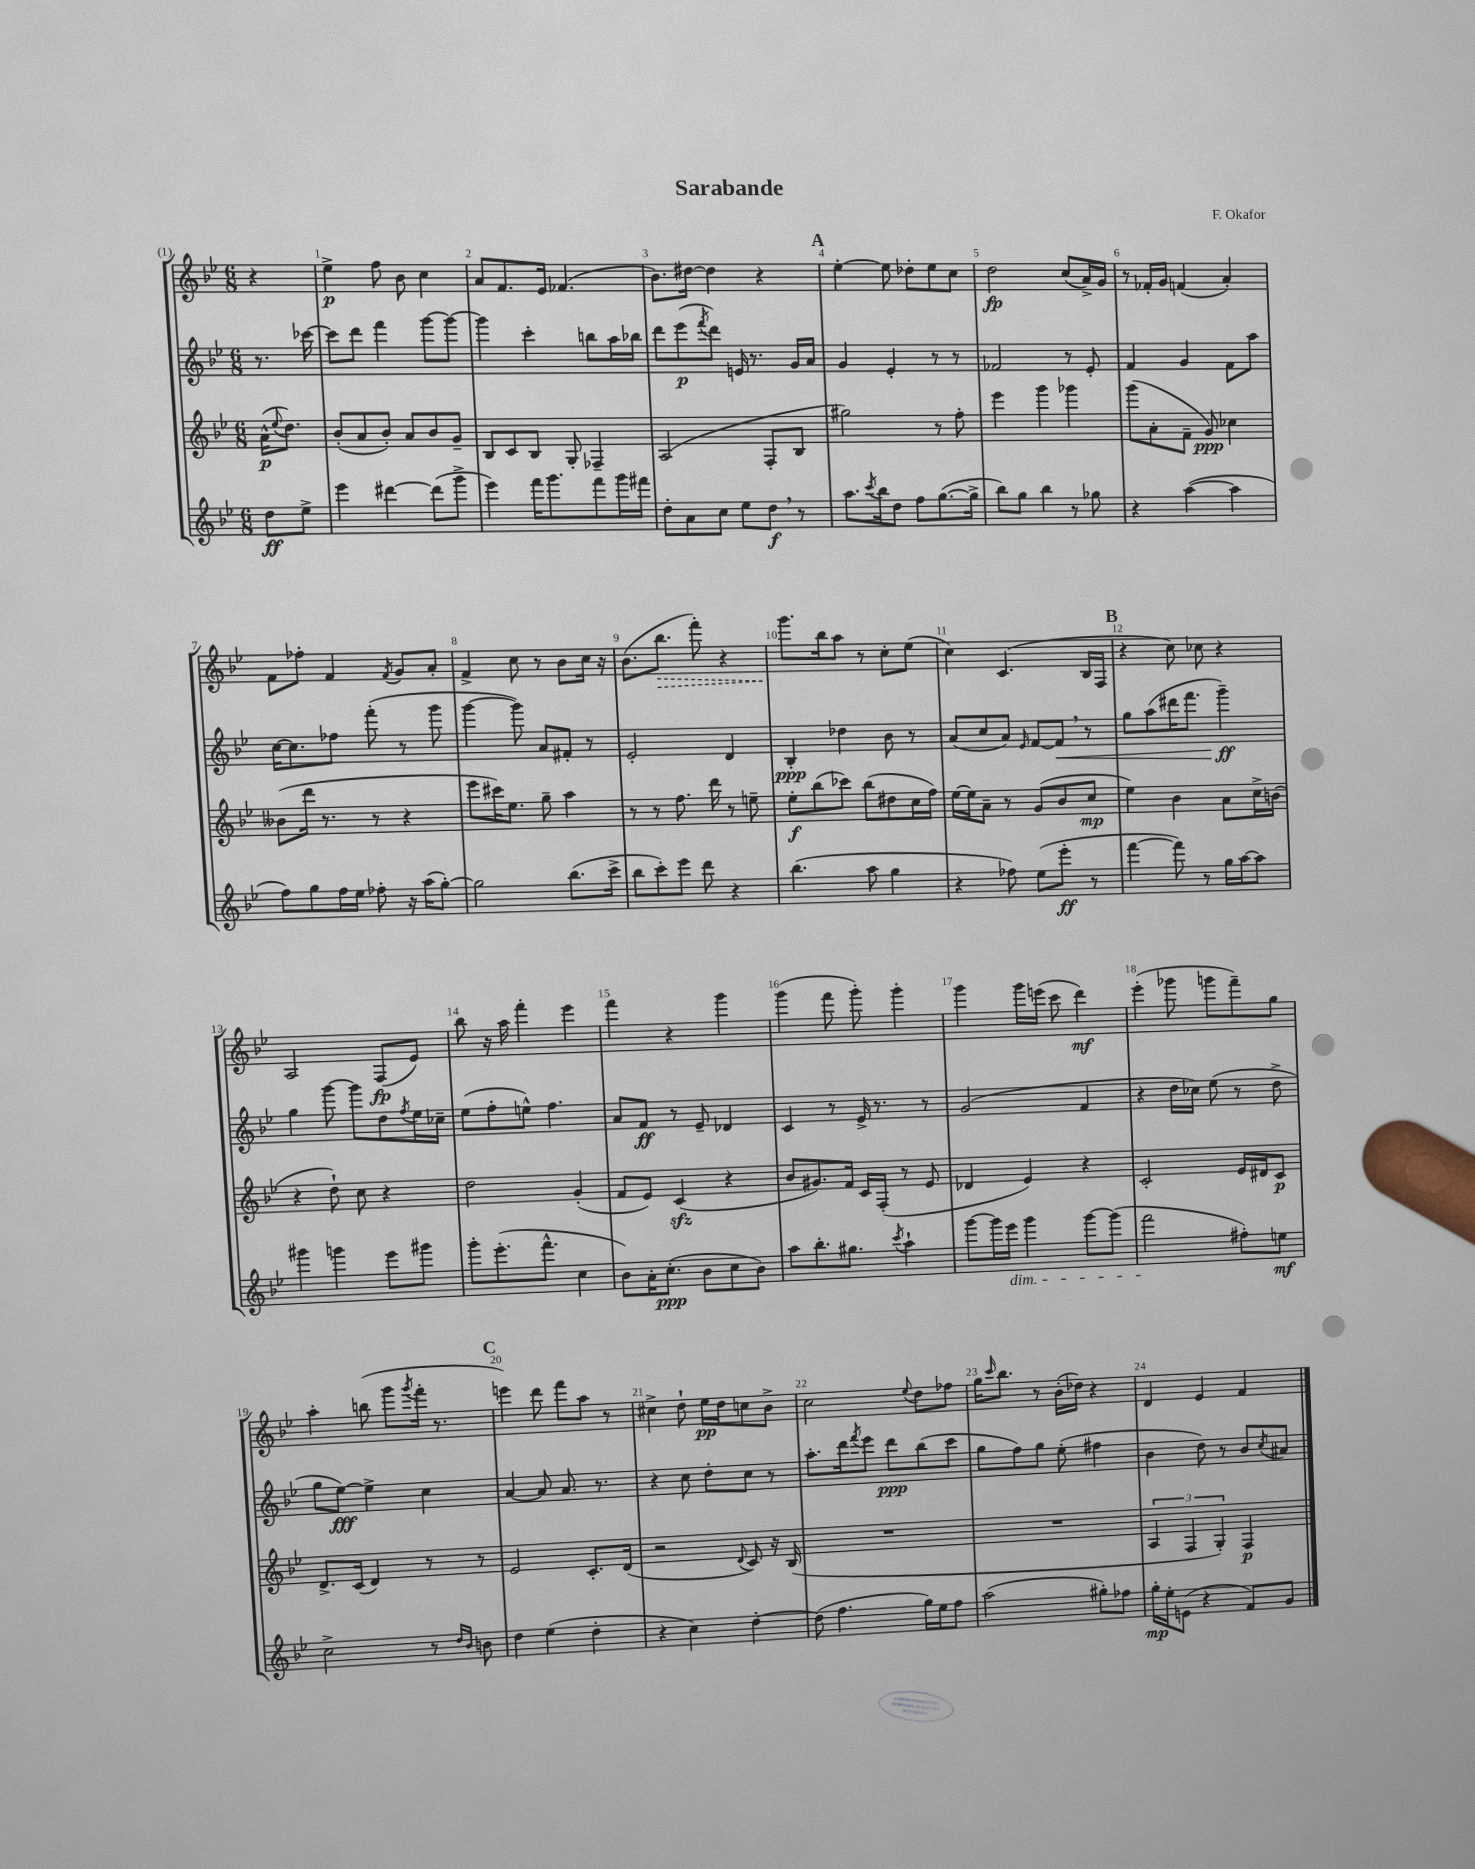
\header { title = "Sarabande" composer = "F. Okafor" }
<<
\new StaffGroup <<
\new Staff = "s0" {
    \clef treble \key bes \major \numericTimeSignature \time 6/8 \partial 4
    r4 |
    ees''4->\p f''8 bes'8 c''4 |
    a'8 f'8. ees'16 fes'4.( |
    bes'8.) dis''16~ dis''4 r4 |
    \mark \markup { \bold "A" } ees''4~-. ees''8 des''8-. ees''8 c''8 |
    d''2\fp c''8( a'16->) g'16 |
    r8 fes'16-. g'16 f'4( a'4-.) |
    f'8 fes''8-. f'4 \acciaccatura { f'8 } g'8 a'8-. |
    f'4-> c''8 r8 bes'8 c''16 r16 |
    bes'8.( \once \override Hairpin.style = #'dashed-line bes''8.\> f'''8-.) r4 |
    g'''8.\! bes''16 a''8 r8 c''8-. ees''8( |
    c''4) c'4.( bes16 f16 |
    \mark \markup { \bold "B" } r4 c''8) ces''8 r4 |
    a2 f8\fp( ees'8) |
    bes''8 r16 a''16 f'''4-. ees'''4 |
    f'''4 r4 g'''4 |
    g'''4( f'''8 g'''8-.) g'''4-. |
    g'''4 g'''16 e'''16( c'''8 d'''4\mf) |
    ees'''4-.( ges'''8 g'''8 f'''8--) g''8 |
    a''4-. b''8( g'''8 \acciaccatura { g'''8 } f'''16-. r8. |
    \mark \markup { \bold "C" } e'''4) d'''8 f'''8 a''8 r8 |
    cis''4-> d''8-! ees''16\pp d''16 c''8 bes'8-> |
    c''2 \appoggiatura { ees''8 } d''8 fes''8 |
    g''16 \grace { c'''16 } bes''8. r8 bes'16-.( des''16) r4 |
    d'4 ees'4 f'4 \bar "|." |
}
\new Staff = "s1" {
    \clef treble \key bes \major \numericTimeSignature \time 6/8 \partial 4
    r8. ces'''16~ |
    ces'''8 d'''8 f'''4 g'''8~ g'''8~ |
    g'''4 c'''4-. b''8 a''16 bes''16 |
    d'''8 ees'''8\p( \acciaccatura { f'''8 } d'''8) e'16 r8. g'16 a'16 |
    \mark \markup { \bold "A" } g'4 ees'4-. r8 r8 |
    fes'2 r8 ees'8-. |
    f'4 g'4 f'8 a''8 |
    c''16~ c''8. fes''8 f'''8-.( r8 g'''8 |
    g'''4~ g'''8) a'8 fis'8-. r8 |
    ees'2-. d'4 |
    bes4-.\ppp des''4 bes'8 r8 |
    a'8( c''8 a'8) \grace { ees'16 } f'8~ f'8\< \breathe r8 |
    \mark \markup { \bold "B" } g''8 a''8( dis'''16 f'''8. g'''4--\ff\!) |
    g''4 g'''8~ g'''8 d''8 \acciaccatura { f''8 } ees''16 ces''16-- |
    ees''8( f''8-. e''8-^) f''4. |
    a'8 f'8\ff r8 ees'8-- des'4 |
    c'4 r8 ees'16-> r8. r8 |
    g'2( f'4 |
    r4 d''16 ces''16) ees''8( r8 d''8-> |
    g''8 ees''8~\fff) ees''4-> c''4 |
    \mark \markup { \bold "C" } a'4~ a'8 a'8. r8. |
    r4 c''8 d''8-. c''8 r8 |
    a''8.-. d'''16 \acciaccatura { f'''8 } ees'''8 d'''8\ppp bes''8( c'''8 |
    g''8 f''8) g''8 ees''8-.( fis''4 |
    bes'4 d''8) r8 bes'8 \acciaccatura { c''8 } ais'8 \bar "|." |
}
\new Staff = "s2" {
    \clef treble \key bes \major \numericTimeSignature \time 6/8 \partial 4
    a'16-^\p( \appoggiatura { ees''8 } d''8.) |
    bes'8-.( a'8 bes'8-.) a'8 bes'8 g'8-- |
    bes8 c'8 bes8 g8-. fes4-- |
    a2( f8-. bes8 |
    \mark \markup { \bold "A" } gis''2) r8 f''8-. |
    ees'''4 g'''4 ges'''4 |
    g'''8( a'8-. f'8-- g'8\ppp) ces''4 |
    beses'8( d'''16 r8. r8 r4 |
    ees'''8 cis'''16) ees''8. g''8-- a''4 |
    r8 r8 f''8. d'''16 r8 e''8-- |
    ees''8-.\f bes''8( ces'''8) bes''8( dis''8 c''16 f''16) |
    ees''16~ ees''16 a'8-- r8 g'8( bes'8 c''8\mp |
    \mark \markup { \bold "B" } ees''4) bes'4 a'8 c''16-> b'16( |
    r4 d''8-!) c''8 r4 |
    d''2 g'4-.( |
    f'8 ees'8) c'4\sfz( r4 |
    bes'8 gis'8.) f'16 c'16 f16-.( r8 ees'8 |
    des'4 ees'4) r4 |
    c'2-. ees'16 dis'16 c'8\p |
    d'8.-> c'16( d'4) r8 r8 |
    \mark \markup { \bold "C" } ees'2 c'8.-. d'16( |
    r2 \appoggiatura { d'8 } c'8) r16 bes16( |
    R2. |
    R2. |
    \tuplet 3/2 { a4 f4 g4-.) } f4\p \bar "|." |
}
\new Staff = "s3" {
    \clef treble \key bes \major \numericTimeSignature \time 6/8 \partial 4
    d''8\ff ees''8-> |
    ees'''4 dis'''4~ dis'''8( g'''8-> |
    ees'''4) f'''16 g'''8. f'''8 g'''16 fis'''16 |
    d''8-. a'8 c''8 ees''8 d''8\f \breathe r8 |
    \mark \markup { \bold "A" } a''8. \acciaccatura { c'''8 } bes''16 d''8 f''8 g''8.~( g''16-> |
    bes''8) g''8 bes''4 r8 ges''8 |
    r4 a''4~( a''4 |
    f''8) g''8 f''16 ees''16 fes''8-. r16 a''16( g''8~-.) |
    g''2 bes''8.( c'''16-> |
    bes''8 c'''8-.) ees'''8 d'''8 r4 |
    bes''4.( a''8 g''4 |
    r4 fes''8) ees''8( ees'''8-.\ff r8 |
    \mark \markup { \bold "B" } f'''4~ f'''8) r8 g''16 a''16~ a''8 |
    gis'''4 g'''4 ees'''8 gis'''8 |
    g'''8-. ees'''8.-.( f'''8.-^ c''4 |
    bes'8) a'16-. c''8.-.\ppp( bes'8 c''8 bes'8) |
    a''8 bes''8.-. gis''8. \acciaccatura { c'''8 } a''4-! |
    g'''8~ g'''16 ees'''16\dim g'''4 g'''8~ g'''8( |
    f'''2\! fis''8-.) e''8\mf |
    c''2-> r8 \grace { d''16 bes'16 } b'8 |
    \mark \markup { \bold "C" } d''4 ees''4( d''4-. |
    r4 c''4) d''4~-. |
    d''8( f''4. g''16) ees''16 f''8 |
    a''2( gis''8-.) fes''8 |
    g''16-.\mp ees''16-. e'8( r4 f'8) g'8 \bar "|." |
}
>>
>>
\layout { \context { \Score \override BarNumber.break-visibility = ##(#f #t #t) barNumberVisibility = #all-bar-numbers-visible } }
